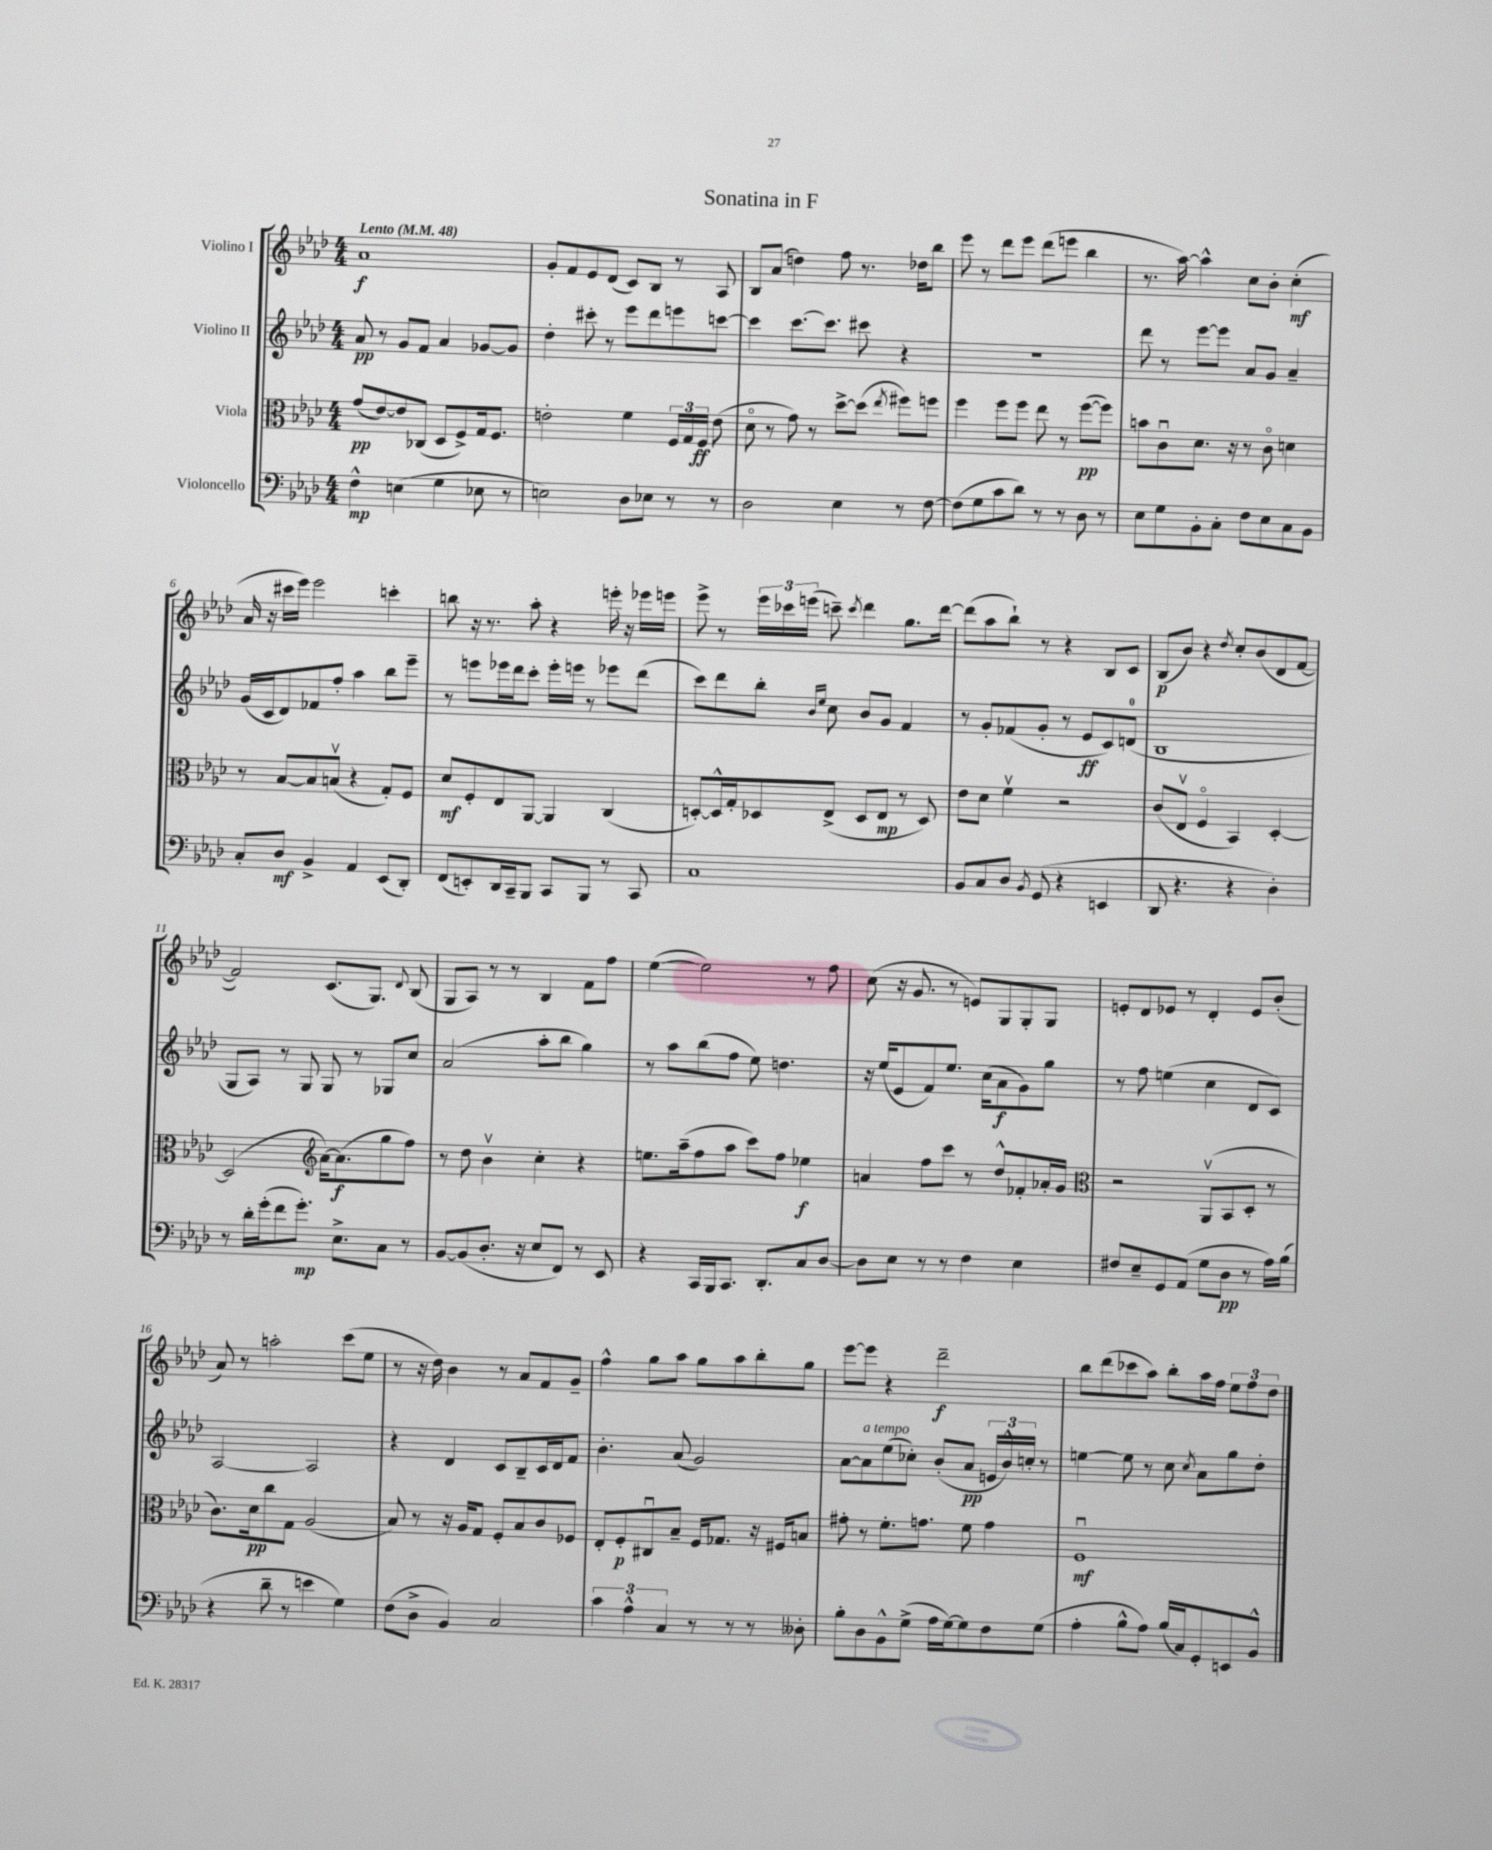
\header { title = "Sonatina in F" }
<<
\new StaffGroup <<
\new Staff = "s0" \with { instrumentName = "Violino I" } {
    \clef treble \key aes \major \numericTimeSignature \time 4/4 \tempo "Lento" 4 = 48
    \autoBeamOff aes'1\f |
    g'8[-. f'8 ees'8 des'8]( c'8[) bes8] r8 aes8 |
    bes8[ aes'8]( d''4) f''8 r8. des''16[ bes''8] |
    ees'''8 r8 des'''8[ ees'''8] des'''8[( e'''8] bes''4 |
    r8. aes''16~) aes''4-^ c''8[ bes'8]-. c''4-.\mf( |
    aes'16 r16 cis'''16[ ees'''16]) ees'''2 c'''4-. |
    b''8 r16 r8. aes''8-. r4 e'''16-. r16 ees'''16[ e'''16] |
    ees'''8-> r8 \tuplet 3/2 { ees'''16[ ces'''16 e'''16]( } c'''8--) \acciaccatura { c'''8 } des'''4 g''8.[ des'''16]~ |
    des'''8[( aes''8 bes''8]-!) r8 r4 bes8[ c'8] |
    bes8[\p( bes'8]) r4 \acciaccatura { des''8 } c''8[-. bes'8( des'8 f'8]~ |
    f'2) c'8.[( g8.]) \appoggiatura { des'8 } bes8( |
    g8[ aes8]) r8 r8 bes4 f'8[ f''8] |
    ees''4~( ees''2) r8 f''8 |
    c''8( r16 g'8. r8 e'8[) g8 g8-. g8] |
    e'8[-. des'8 ees'8] r8 des'4-. ees'8[ bes'8]-.( |
    aes'8) r8 a''2-. c'''8[( ees''8] |
    r8 r16 des''16) bes'4 r8 aes'8[ f'8 g'8]-- |
    f''4-^ g''8[ aes''8] g''8[ aes''8 bes''8-. g''8] |
    ees'''8[~ ees'''8] r4 des'''2--\f |
    bes''8[ des'''8( ces'''8 aes''8]) bes''8[-. aes''16 f''16] \tuplet 3/2 { ees''8[ f''8 des''8] } \bar "|." |
}
\new Staff = "s1" \with { instrumentName = "Violino II" } {
    \clef treble \key aes \major \numericTimeSignature \time 4/4
    \autoBeamOff aes'8\pp r8 g'8[ f'8] aes'4 ges'8[~ ges'8] |
    des''4-. cis'''8-. r8 ees'''8[ des'''8 e'''8 c'''8]~ |
    c'''4 c'''8.[~ c'''8.] cis'''8 r4 |
    r1 |
    des'''8 r8 ees'''8[~ ees'''8] aes'8[ g'8] aes'4-- |
    g'16[( c'16 des'8) fes'8 f''8]-. aes''4 bes''8[ ees'''8]-- |
    r8 e'''8[ ees'''16 des'''16 c'''8]-. ees'''16[-. e'''16] r8 ees'''8[ des'''8]( |
    c'''8[) des'''8 bes''8]-. \grace { bes'16[ ees''16] } c''8 bes'8[ g'8] f'4 |
    r8 g'8[-. fes'8( g'8]-. r8 ees'8[\ff c'8) d'8]-0( |
    bes1 |
    g8[ aes8]) r8 g8 g8 r8 ges8[ c''8] |
    aes'2( aes''8[-. bes''8] g''4) |
    r8 aes''8[ bes''8( f''8] ees''8) d''4. |
    r16 ees''16[( ees'8 f'8) ees''8.] c''16[( aes'8\f g'8) g''8] |
    r8 f''8 e''4( c''4 des'8[ c'8]) |
    aes2~ aes2 |
    r4 des'4 c'8[ bes8-- c'16 des'16 f'8] |
    bes'4.-. aes'8( g'2) |
    aes'8[~ aes'8^\markup { \italic "a tempo" } ees''8( ces''8]-.) bes'8[-.( aes'8]\pp \tuplet 3/2 { e'16[ bes'16-^) c''16]-. } r8 |
    e''4~ e''8 r8 c''8 \acciaccatura { c''8 } aes'8[ g''8 des''8]-. \bar "|." |
}
\new Staff = "s2" \with { instrumentName = "Viola" } {
    \clef alto \key aes \major \numericTimeSignature \time 4/4
    \autoBeamOff g'8[\pp( ees'8~) ees'8 ces8]( des8[ f8->) g16 f8.] |
    e'2-. f'4 \tuplet 3/2 { f16[ g16 f16]\ff } e'8( |
    des'8\flageolet r8 g'8) r8 des''8[~-> des''8]( \acciaccatura { ees''8 } fis''8[) f''8] |
    f''4 f''8[ f''8] ees''8 r8 f''8[~\pp( f''8]) |
    b'8[ c'8\downbow des'8.] r16 r8 c'8\flageolet d'4 |
    r8 bes8[~ bes8 b8]\upbow( r4 g8[-.) f8] |
    des'8[\mf f8-. ees8 aes,8]~ aes,4 c4( |
    d8[~-.) d16-^ g16-. des8 ees8]->( des8[ ees8]\mp r8 des8) |
    ees'8[ des'8] f'4\upbow r2 |
    c'8[( ees8]\upbow f4\flageolet bes,4) des4~-. |
    des2( \clef treble aes'16[~) aes'8.\f( g''8 f''8]) |
    r8 des''8 bes'4\upbow c''4-. r4 |
    e''8.[ aes''16--( f''8 aes''8] c'''8[) f''8] ees''4\f |
    a'4 f''8[ c'''8] r8 des''8[-^ fes'8-. aes'16-. g'16] |
    \clef alto r2 aes,8[\upbow( bes,8 des8]-. r8 |
    c'8.[) des'16\pp c''8 g8] aes2( |
    bes8) r8 r16 aes16[ g8] f8[-. bes8 c'8 fes8] |
    ees8[-. f8-.\p cis8\downbow bes8]-- f16[ ges8.] r16 fis16[ b8] |
    gis'8-. r8 f'8.[-. g'8.] f'8 g'4 |
    f1\downbow\mf \bar "|." |
}
\new Staff = "s3" \with { instrumentName = "Violoncello" } {
    \clef bass \key aes \major \numericTimeSignature \time 4/4
    \autoBeamOff f4-^\mp e4( g4 ees8 r8 |
    e2) des8[ ees8] r8 r8 |
    des2 ees4 r8 f8~ |
    f8[( g8 c'8 des'8]) r8 r8 des8 r8 |
    ees8[ g8 bes,8-. c8]-. f8[ ees8 c8 bes,8] |
    c8[-. des8]\mf bes,4-> aes,4 ees,8[( des,8]-.) |
    f,8[( e,8-.) des,16 c,16-- bes,,8] c,8[ bes,,8] r8 c,8 |
    c1 |
    bes,8[ c8 des8] \acciaccatura { bes,8 } g,8( r4 e,4 |
    des,8 r4. r4 des4-.) |
    r8 des'16[-. g'16-.( f'8 g'8.]-.\mp) ees8.[-> c8] r8 |
    bes,8[~ bes,8( des8.]-. r16 ees8[ f,8]) r8 ees,8 |
    r4 c,16[ bes,,16 c,8.] des,8.[-. c8 des8]~ |
    des8[ ees8] r8 r8 f4 ees4 |
    fis8[ ees8-- g,8 aes,8]( g8[ des8]\pp r8 aes16[) bes16]( |
    r4 des'8-- r8 e'4 g4) |
    f8[( des8]-> bes,4) c2 |
    \tuplet 3/2 { c'4 aes4-^ c4 } r8 r8 r8 deses8-. |
    bes8[-. des8 bes,8-^ g8]->( aes16[ g16~) g8 f8 g8]( |
    aes4-. bes8[-^ aes8]) bes16[( c16) g,8-. e,8 bes,8]-^ \bar "|." |
}
>>
>>
